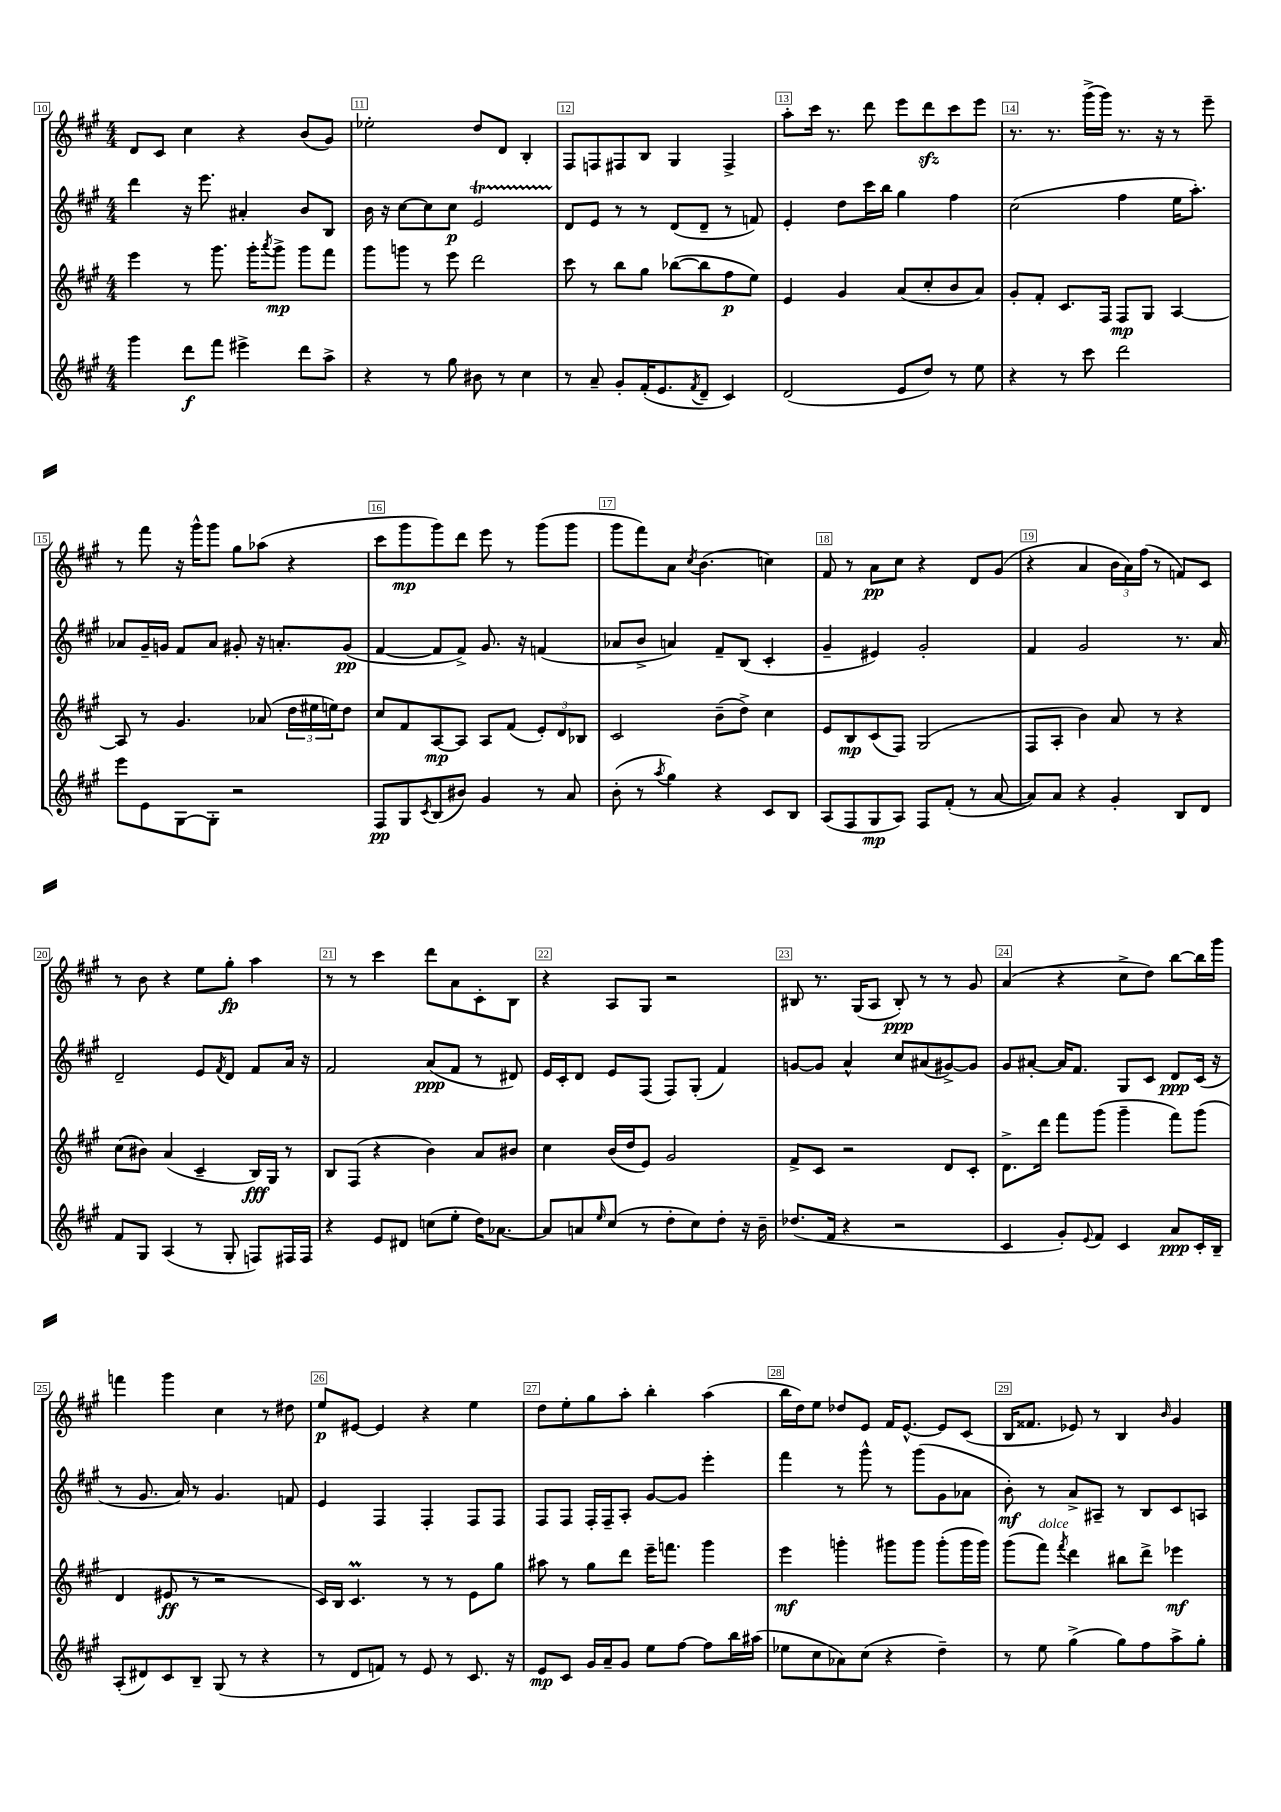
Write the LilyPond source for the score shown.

<<
\new StaffGroup <<
\new Staff = "s0" {
    \clef treble \key a \major \numericTimeSignature \time 4/4
    d'8 cis'8 cis''4 r4 b'8( gis'8) |
    ees''2-. d''8 d'8 b4-. |
    fis8 f8 fis8 b8 gis4 fis4-> |
    a''8-. cis'''16 r8. d'''8 e'''8 d'''8\sfz cis'''8 e'''8 |
    r8. r8. gis'''16->( gis'''16) r8. r16 r8 e'''8-- |
    r8 fis'''8 r16 gis'''16-^ gis'''8 gis''8 aes''8( r4 |
    cis'''8 gis'''8\mp gis'''8) d'''8 e'''8 r8 gis'''8( gis'''8 |
    gis'''8 fis'''8) a'8 \acciaccatura { cis''8 } b'4.( c''4) |
    fis'8 r8 a'8\pp cis''8 r4 d'8 gis'8( |
    r4 a'4 \tuplet 3/2 { b'16 a'16) fis''16( } r8 f'8) cis'8 |
    r8 b'8 r4 e''8 gis''8-.\fp a''4 |
    r8 r8 cis'''4 d'''8 a'8 cis'8-. b8 |
    r4 a8 gis8 r2 |
    bis8 r8. gis16( a8 bis8-.\ppp) r8 r8 gis'8 |
    a'4( r4 cis''8-> d''8) b''8~ b''16 gis'''16 |
    f'''4 gis'''4 cis''4 r8 dis''8 |
    e''8\p eis'8~ eis'4 r4 e''4 |
    d''8 e''8-. gis''8 a''8-. b''4-. a''4( |
    b''16 d''16) e''8 des''8 e'8 fis'16 e'8.~-^ e'8 cis'8( |
    b16 fisis'8. ees'8) r8 b4 \grace { b'16 } gis'4 \bar "|." |
}
\new Staff = "s1" {
    \clef treble \key a \major \numericTimeSignature \time 4/4
    d'''4 r16 e'''8. ais'4-. b'8 b8 |
    b'16 r16 cis''8~ cis''8 cis''8\p e'2\startTrillSpan |
    d'8\stopTrillSpan e'8 r8 r8 d'8( d'8-- r8 f'8) |
    e'4-. d''8 cis'''16 b''16 gis''4 fis''4 |
    cis''2( fis''4 e''16 a''8.-.) |
    aes'8 gis'16-- g'16 fis'8 aes'8 gis'8-. r16 a'8.-. gis'8\pp( |
    fis'4~ fis'8 fis'8->) gis'8. r16 f'4( |
    aes'8 b'8-> a'4) fis'8-- b8( cis'4-. |
    gis'4-- eis'4) gis'2-. |
    fis'4 gis'2 r8. a'16 |
    d'2-- e'8 \acciaccatura { fis'8 } d'8 fis'8 a'16 r16 |
    fis'2 a'8\ppp( fis'8 r8 dis'8) |
    e'16 cis'16-. d'8 e'8 fis8( fis8) gis8-.( fis'4) |
    g'8~ g'8 a'4-^ cis''8 ais'8( gis'8~->) gis'8 |
    gis'8 ais'8~-. ais'16 fis'8. gis8 cis'8 d'8\ppp cis'16( r16 |
    r8 gis'8. a'16) r8 gis'4. f'8 |
    e'4 fis4 fis4-. fis8 fis8 |
    fis8 fis8 fis16-. fis16-- a8-. gis'8~ gis'8 e'''4-. |
    fis'''4 r8 gis'''8-^ r8 gis'''8( gis'8 aes'8 |
    b'8-.\mf) r8 a'8-> ais8-- r8 b8 cis'8 a8 \bar "|." |
}
\new Staff = "s2" {
    \clef treble \key a \major \numericTimeSignature \time 4/4
    e'''4 r8 gis'''8. gis'''16-. \acciaccatura { a'''8 } gis'''8->\mp gis'''8 fis'''8 |
    gis'''8 g'''8 r8 e'''8 d'''2 |
    cis'''8 r8 b''8 gis''8 bes''8~( bes''8 fis''8\p e''8) |
    e'4 gis'4 a'8( cis''8-. b'8 a'8) |
    gis'8-. fis'8-. cis'8. fis16 fis8\mp gis8 a4~ |
    a8 r8 gis'4. aes'8( \tuplet 3/2 { d''16 eis''16 e''16) } d''8 |
    cis''8 fis'8 a8~\mp a8 a8 fis'8( \tuplet 3/2 { e'8-.) d'8 bes8 } |
    cis'2 b'8--( d''8->) cis''4 |
    e'8 b8\mp cis'8( fis8) gis2( |
    fis8 a8-. b'4) a'8 r8 r4 |
    cis''8( bis'8) a'4( cis'4-- b16\fff) gis16 r8 |
    b8 fis8( r4 b'4) a'8 bis'8 |
    cis''4 b'16( d''16 e'8) gis'2 |
    fis'8-> cis'8 r2 d'8 cis'8-. |
    d'8.-> d'''16 fis'''8 gis'''8( gis'''4-- fis'''8) gis'''8( |
    d'4 eis'8\ff r8 r2 |
    cis'16) b16 cis'4.\prall r8 r8 e'8 gis''8 |
    ais''8 r8 gis''8 d'''8 e'''16-- f'''8. gis'''4 |
    e'''4\mf g'''4-. gis'''8 gis'''8 gis'''8-.( gis'''16 gis'''16) |
    gis'''8( fis'''8^\markup { \italic "dolce" }) \acciaccatura { fis'''8 } d'''4 bis''8 d'''8-> ees'''4\mf \bar "|." |
}
\new Staff = "s3" {
    \clef treble \key a \major \numericTimeSignature \time 4/4
    gis'''4 d'''8\f fis'''8 eis'''4-> d'''8 a''8-> |
    r4 r8 gis''8 bis'8 r8 cis''4 |
    r8 a'8-- gis'8-. fis'16-.( e'8. \acciaccatura { fis'8 } d'8-- cis'4) |
    d'2( e'8 d''8) r8 e''8 |
    r4 r8 cis'''8 d'''2 |
    e'''8 e'8 gis8~ gis8-. r2 |
    fis8\pp gis8 \acciaccatura { cis'8 } b8( bis'8) gis'4 r8 a'8 |
    b'8-.( r8 \acciaccatura { a''8 } gis''4) r4 cis'8 b8 |
    a8( fis8 gis8\mp a8) fis8 fis'8-.( r8 a'8~ |
    a'8) a'8 r4 gis'4-. b8 d'8 |
    fis'8 gis8 a4( r8 gis8-. f8) fis16 fis16 |
    r4 e'8 dis'8 c''8( e''8-. d''16) aes'8.~ |
    aes'8 a'8 \grace { e''16 } cis''8( r8 d''8-. cis''8) d''8-. r16 b'16-- |
    des''8.( fis'16 r4 r2 |
    cis'4 gis'8-.) \appoggiatura { e'8 } fis'8 cis'4 a'8\ppp cis'16-. b16-- |
    a8-.( dis'8) cis'8 b8-- gis8( r8 r4 |
    r8 d'8 f'8) r8 e'8 r8 cis'8. r16 |
    e'8\mp cis'8 gis'16 a'16-- gis'8 e''8 fis''8~ fis''8 b''16 ais''16( |
    ees''8 cis''8 aes'8) cis''8( r4 d''4--) |
    r8 e''8 gis''4->( gis''8) fis''8 a''8-> gis''8-. \bar "|." |
}
>>
>>
\layout { \context { \Score currentBarNumber = #10 \override BarNumber.break-visibility = ##(#f #t #t) barNumberVisibility = #all-bar-numbers-visible \override BarNumber.stencil = #(make-stencil-boxer 0.1 0.3 ly:text-interface::print) } }
